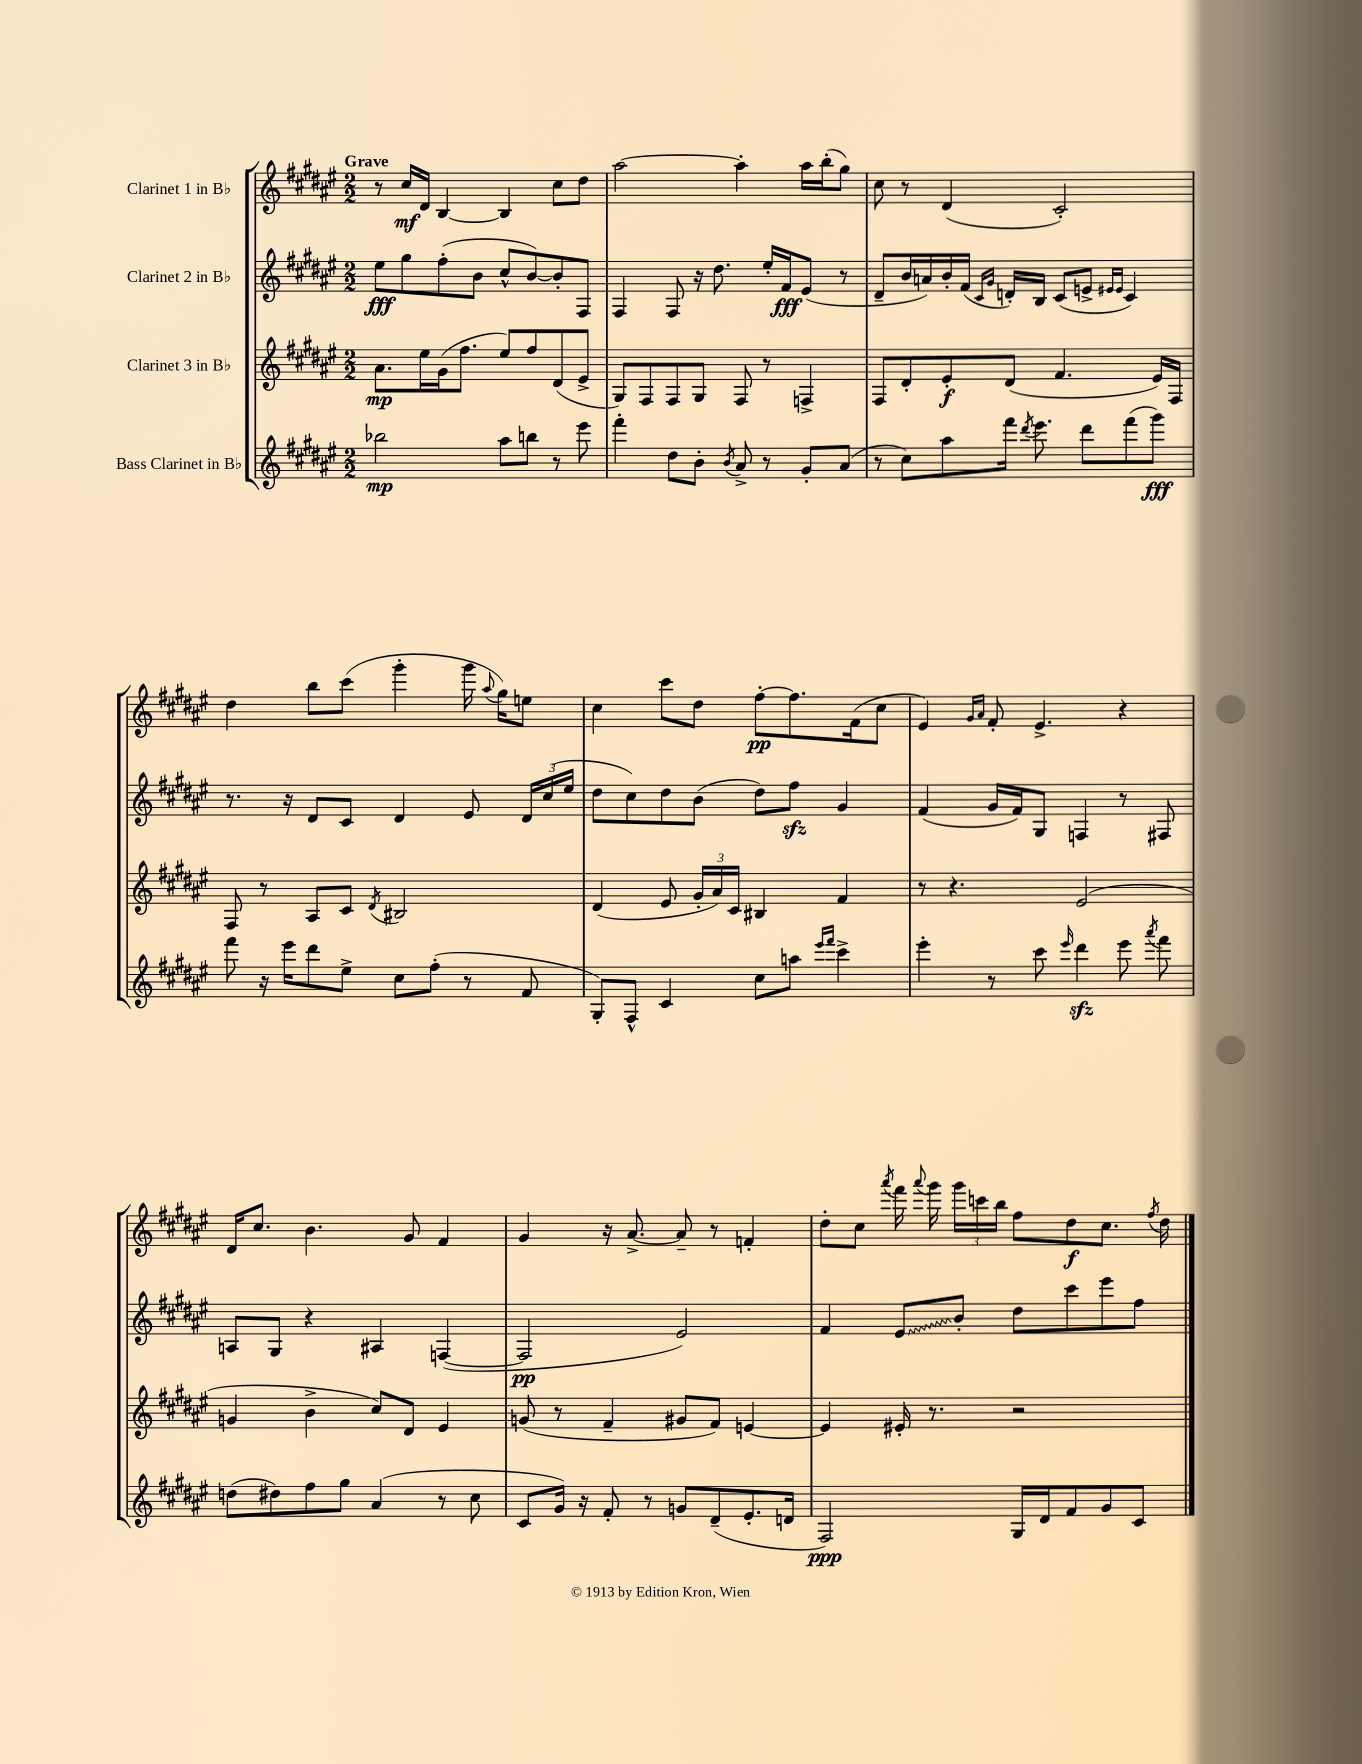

**kern	**kern	**kern	**kern
*staff4	*staff3	*staff2	*staff1
*clefG2	*clefG2	*clefG2	*clefG2
*k[f#c#g#d#a#e#]	*k[f#c#g#d#a#e#]	*k[f#c#g#d#a#e#]	*k[f#c#g#d#a#e#]
*M2/2	*M2/2	*M2/2	*M2/2
2bb-	8.a#	8ee#	8r
.	.	8gg#	16cc#
.	16ee#	.	16d#
.	(16g#	(8ff#'	[4B
.	8.ff#	.	.
.	.	8b	.
8aa#	8ee#)	8cc#^^	4B]
8bb	8ff#	[8b)	.
8r	(8d#	8b']	8cc#
8eee#	8e#^	8F#	8dd#
=	=	=	=
4fff#'	8G#)	4F#	[2aa#
.	8F#	.	.
8dd#	8F#	8F#	.
8b'	8G#	16r	.
.	.	8.dd#	.
8qb	.	.	.
8a#^	8F#	.	4aa#']
8r	8r	16ee#'	.
.	.	16f#	.
8g#'	4F^	(8e#	16aa#
.	.	.	(16bb'
(8a#	.	8r	8gg#)
=	=	=	=
8r	8F#	8d#~	8cc#
8cc#)	8d#'	16b	8r
.	.	16a)	.
8aa#	8e#'	16b'	(4d#
.	.	(16f#	.
.	.	16qqc#	.
.	.	16qqg#	.
16fff#	(8d#	16d')	.
8qddd#	.	.	.
8.eee#	.	16B	.
.	4.f#	(8c#	2c#')
8ddd#	.	8e^	.
.	.	16qqe#	.
.	.	16qqe#	.
(8fff#	.	4c#)	.
8ggg#)	16e#)	.	.
.	16F#	.	.
=	=	=	=
8fff#	8F#	8.r	4dd#
16r	8r	.	.
16eee#	.	16r	.
8ddd#	8A#	8d#	8bb
8ee#^	8c#	8c#	(8ccc#
.	8qd#	.	.
8cc#	2B#	4d#	4ggg#'
(8ff#'	.	.	.
8r	.	8e#	16ggg#
.	.	.	8qqaa#
.	.	.	16gg#)
8f#	.	24d#	8ee
.	.	(24cc#	.
.	.	24ee#	.
=	=	=	=
8G#')	(4d#	8dd#	4cc#
8F#^^	.	8cc#)	.
4c#	8e#	8dd#	8ccc#
.	24g#'	(8b	8dd#
.	24a#)	.	.
.	24c#	.	.
8cc#	4B#	8dd#)	[8ff#'
8aa	.	8ff#	8.ff#]
16qqeee#	.	.	.
16qqfff#	.	.	.
4ccc#^	4f#	4g#	.
.	.	.	(16f#
.	.	.	8cc#
=	=	=	=
4eee#'	8r	(4f#	4e#)
.	4.r	.	.
.	.	.	16qqg#
.	.	.	16qqa#
8r	.	16g#	8f#'
.	.	16f#)	.
8ccc#	.	8G#	4.e#^
16qqeee#	.	.	.
4ddd#	(2e#	4F	.
8eee#	.	8r	4r
8qaaa#	.	.	.
8fff#	.	8F#	.
=	=	=	=
(8dd	4g	8A	16d#
.	.	.	8.cc#
8dd#)	.	8G#	.
8ff#	4b^	4r	4.b
8gg#	.	.	.
(4a#	8cc#)	4A#	.
.	8d#	.	8g#
8r	4e#	([4F	4f#
8cc#	.	.	.
=	=	=	=
8c#	(8g	2F]	4g#
16g#)	8r	.	.
16r	.	.	.
8f#'	4f#~	.	16r
.	.	.	[8.a#^
8r	.	.	.
8g	8g#	2e#)	8a#~]
(8d#~	8f#)	.	8r
8.e#'	[4e	.	4f'
16d	.	.	.
=	=	=	=
2F#)	4e]	4f#	8dd#'
.	.	.	8cc#
.	.	.	8qaaa#
.	16e#'	8e#	16fff#
.	.	.	8qqaaa#
.	8.r	.	16ggg#
.	.	8b'	24ggg#
.	.	.	24ccc
.	.	.	24bb
16G#	2r	8dd#	8ff#
16d#	.	.	.
8f#	.	8ccc#	8dd#
8g#	.	8eee#	8.cc#
8c#	.	8ff#	.
.	.	.	8qff#
.	.	.	16dd#
==	==	==	==
*-	*-	*-	*-
